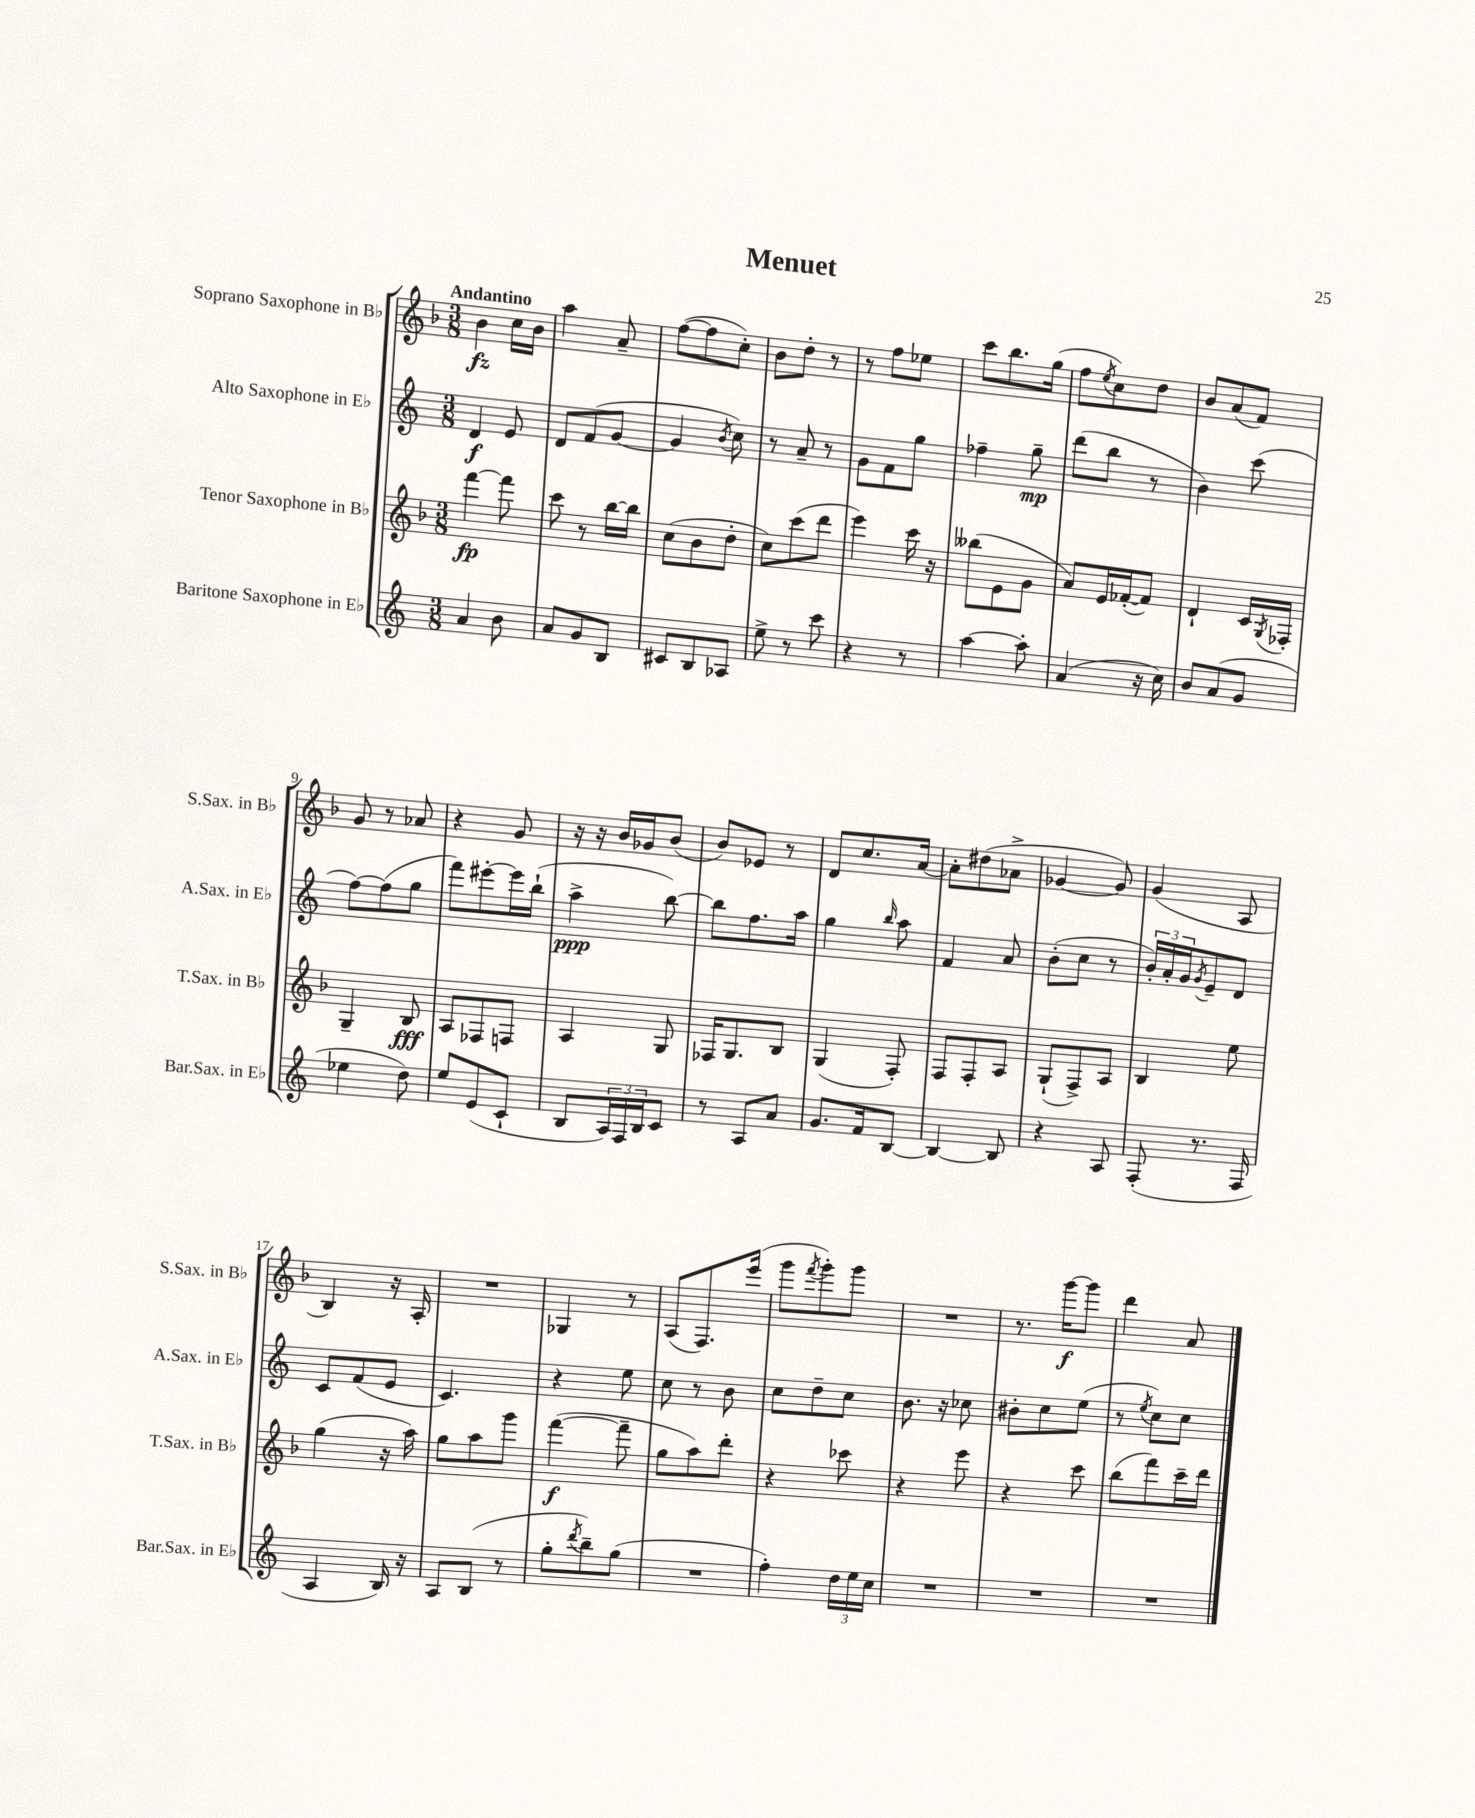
\header { title = "Menuet" }
<<
\new StaffGroup <<
\new Staff = "s0" \with { instrumentName = "Soprano Saxophone in Bb" shortInstrumentName = "S.Sax. in Bb" } {
    \clef treble \key f \major \numericTimeSignature \time 3/8 \tempo "Andantino"
    bes'4\fz c''16 bes'16 |
    a''4 a'8-- |
    f''8~( f''8 c''8-.) |
    bes'8 d''8-. r8 |
    r8 f''8 ees''8 |
    c'''8 bes''8. g''16( |
    f''8 \acciaccatura { e''8 } c''8) d''8 |
    bes'8 a'8( f'8) |
    g'8 r8 aes'8 |
    r4 g'8 |
    r16 r16 bes'16 ges'16 bes'8( |
    bes'8) ees'8 r8 |
    d'8 c''8. a'16~ |
    a'8-. dis''8( aes'8-> |
    ges'4~ ges'8) |
    g'4( a8 |
    bes4) r16 a16-. |
    R4. |
    ges4 r8 |
    a8( f8.) e'''16( |
    g'''8 \acciaccatura { f'''8 } g'''8-.) g'''8 |
    R4. |
    r8. g'''16~\f g'''8 |
    d'''4 a'8 \bar "|." |
}
\new Staff = "s1" \with { instrumentName = "Alto Saxophone in Eb" shortInstrumentName = "A.Sax. in Eb" } {
    \clef treble \key c \major \numericTimeSignature \time 3/8
    d'4\f e'8 |
    d'8 f'8( g'8~ |
    g'4 \acciaccatura { b'8 } c''8) |
    r8 a'8-- r8 |
    g'8 f'8 g''8 |
    fes''4-- g''8--\mp |
    d'''8( b''8 r8 |
    b'4) c'''8( |
    f''8~) f''8( g''8 |
    f'''8) eis'''8~-. eis'''16 b''16-!( |
    a''4->\ppp b''8~) |
    b''8 f''8. a''16 |
    g''4 \grace { b''16 } a''8 |
    f'4 a'8 |
    b'8-.( c''8 r8 |
    \tuplet 3/2 { b'16-.) a'16-. g'16 } \acciaccatura { g'8 } e'8-- d'8 |
    c'8 f'8( e'8 |
    c'4.) |
    r4 e''8 |
    c''8 r8 b'8 |
    c''8 d''8-- c''8 |
    b'8. r16 ces''8 |
    bis'8-. c''8 e''8( |
    r8 \acciaccatura { e''8 } c''8) c''8 \bar "|." |
}
\new Staff = "s2" \with { instrumentName = "Tenor Saxophone in Bb" shortInstrumentName = "T.Sax. in Bb" } {
    \clef treble \key f \major \numericTimeSignature \time 3/8
    f'''4~\fp f'''8 |
    c'''8 r8 bes''16~ bes''16 |
    c''8( bes'8 d''8-. |
    c''8) c'''8( d'''8 |
    e'''4) c'''16 r16 |
    beses''8( e'8 g'8 |
    a'8) e'16 fes'16~-.( fes'8) |
    d'4-! c'16 \acciaccatura { g8 } fes16-. |
    g4-- bes8\fff |
    a8 fes8 f8 |
    a4 g8 |
    fes16 g8. bes8 |
    g4( f8-.) |
    f8 f8-. a8 |
    g8-!( f8->) a8 |
    bes4 e''8 |
    g''4( r16 a''16) |
    g''8 a''8 g'''8 |
    f'''4~\f( f'''8-- |
    g''8 a''8) d'''8-. |
    r4 ces'''8 |
    r4 e'''8 |
    r4 c'''8 |
    bes''8( f'''8) c'''16-- d'''16 \bar "|." |
}
\new Staff = "s3" \with { instrumentName = "Baritone Saxophone in Eb" shortInstrumentName = "Bar.Sax. in Eb" } {
    \clef treble \key c \major \numericTimeSignature \time 3/8
    a'4 b'8 |
    a'8 g'8 b8 |
    cis'8 b8 aes8 |
    e''8-> r8 c'''8 |
    r4 r8 |
    a''4~ a''8-. |
    a'4( r16 c''16) |
    b'8 a'8( g'8 |
    ees''4 d''8) |
    e''8 e'8( c'8-! |
    b8 \tuplet 3/2 { a16) f16 b16 } c'8 |
    r8 a8 a'8 |
    g'8. f'16 b8~ |
    b4~ b8 |
    r4 a8 |
    f8-.( r8. f16 |
    a4 b16) r16 |
    a8 b8( r8 |
    g''8-. \acciaccatura { d'''8 } b''8--) g''8( |
    R4. |
    f''4-.) \tuplet 3/2 { d''16 e''16 c''16 } |
    R4. |
    R4. |
    R4. \bar "|." |
}
>>
>>
